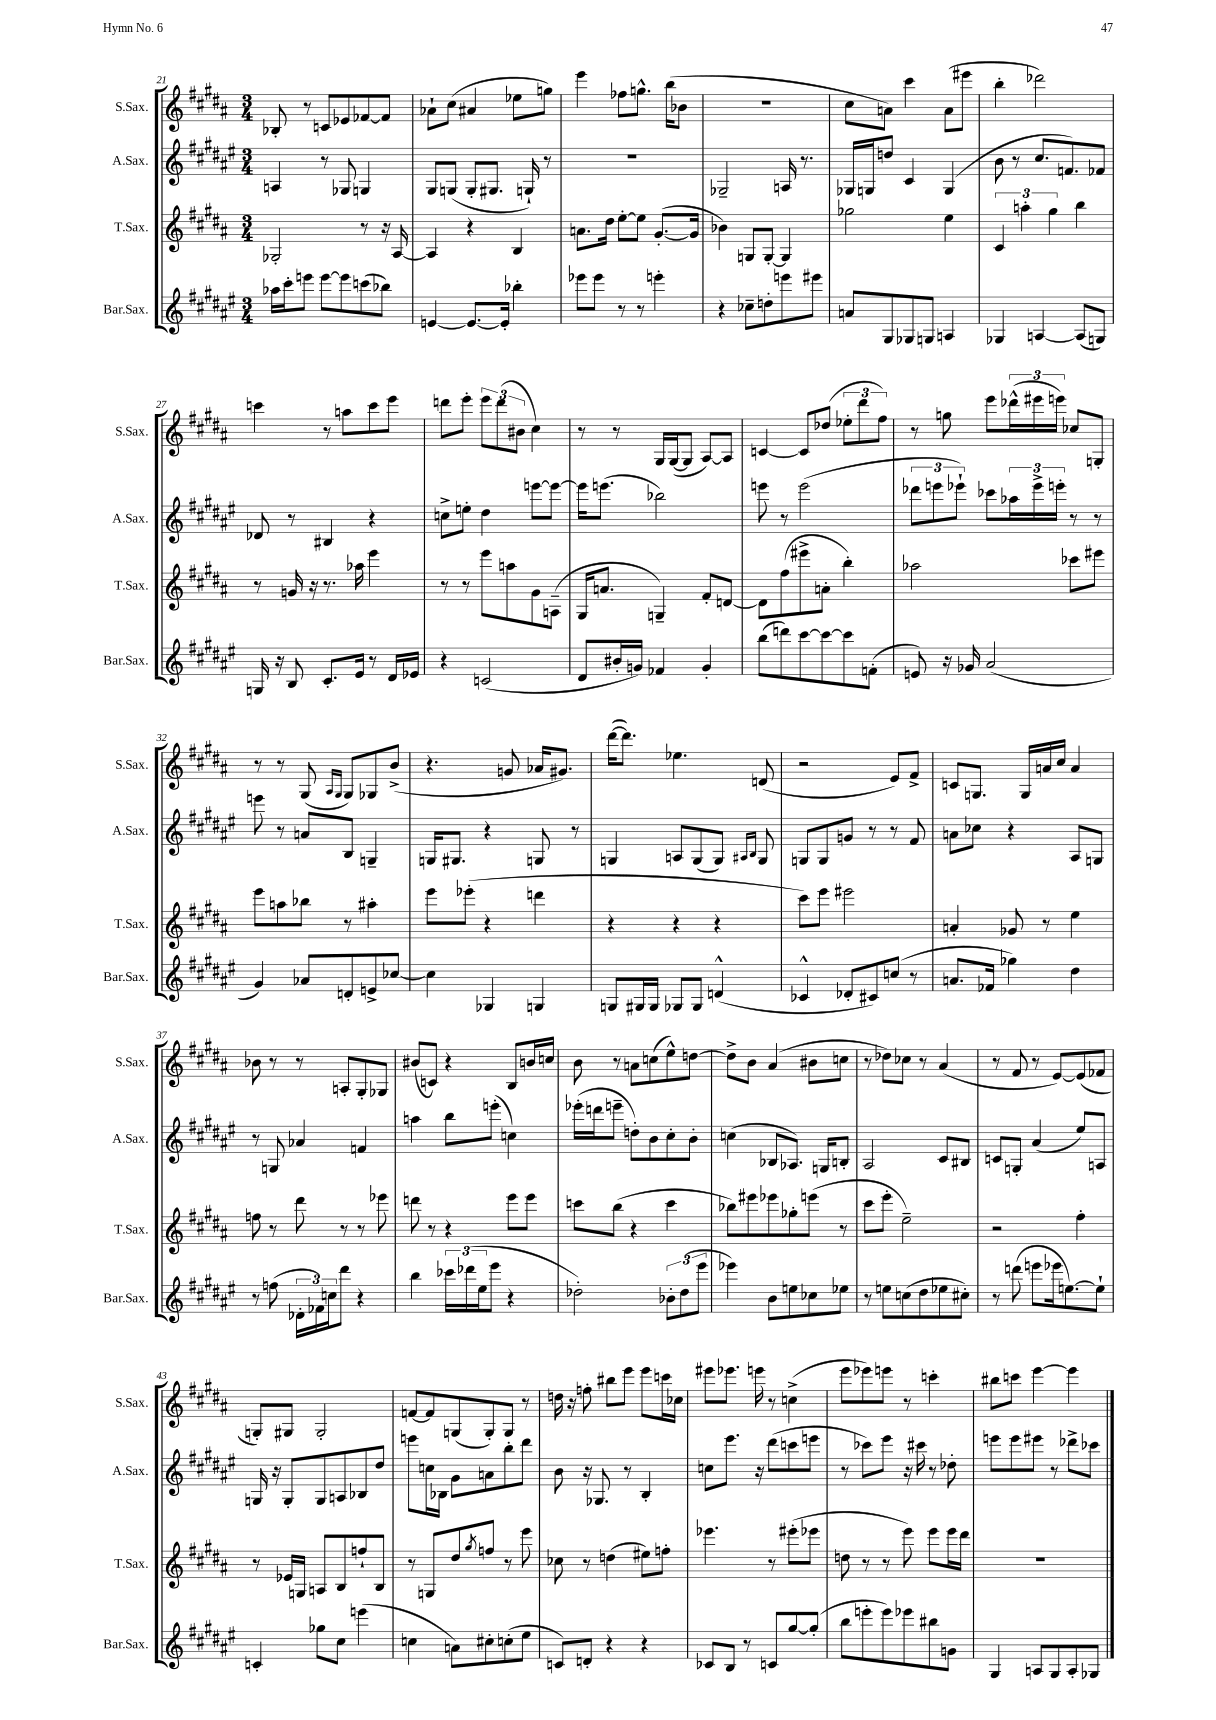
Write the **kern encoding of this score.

**kern	**kern	**kern	**kern
*part4	*part3	*part2	*part1
*staff4	*staff3	*staff2	*staff1
*I"Bar.Sax.	*I"T.Sax.	*I"A.Sax.	*I"S.Sax.
*I'Bar.Sax.	*I'T.Sax.	*I'A.Sax.	*I'S.Sax.
*clefG2	*clefG2	*clefG2	*clefG2
*k[f#c#g#d#a#e#]	*k[f#c#g#d#a#]	*k[f#c#g#d#a#e#]	*k[f#c#g#d#a#]
*M3/4	*M3/4	*M3/4	*M3/4
=21	=21	=21	=21
16aa-X\LL	2G-X'/	4An/	8B-X'/
16ccc#'\J	.	.	.
8eeen\J	.	.	8r
[8eee\L	.	8r	8cn/L
8eee\]	.	8G-X/	8e-X/
(8cccn\	8r	4Gn/	[8f-X/
8bb-X\J)	16r	.	8f-/J]
.	[16A#/	.	.
=22	=22	=22	=22
[4en/	4A#/]	8G#/L	8a-X`\L
.	.	(8Gn/J	(8cc#\J
8.e/L_	4r	8G'/L	4a#X/
.	.	8.G#X/J	.
16e'/Jk]	.	.	.
4bb-X'\	4B/	.	8ee-X\L
.	.	16Gn`/)	.
.	.	8r	8ggn\J)
=23	=23	=23	=23
8eee-X\L	8.an\L	2.r	4eee\
8eee-\J	.	.	.
.	16dd#\Jk	.	.
8r	[8ee'\L	.	8ff-X\L
8r	8ee\J]	.	8.ggn^^\J
4eeen'\	([8.g#'/L	.	.
.	.	.	(16bb\KL
.	.	.	8b-X\J
.	16g#/Jk]	.	.
=24	=24	=24	=24
4r	4b-X\)	2G-X~/	2.r
8cc-X~\L	8Gn/L	.	.
8ddn'\	[8G'/J	.	.
8eeen\	4G/]	16An/	.
.	.	8.r	.
8eee#X\J	.	.	.
=25	=25	=25	=25
8an/L	2gg-X\	16G-X/LL	8cc#\L
.	.	16Gn/J	.
8G#/	.	8ddn/J	8an\J)
8G-X/	.	4c#/	4ccc#\
8Gn/J	.	.	.
4An/	4ee\	(4G/	(8a\L
.	.	.	8eee#X\J
=26	=26	=26	=26
4G-X/	6c#/	8b\	4bb'\
.	.	8r	.
.	6aan'\	.	.
[4An/	.	8.cc#/L	2ddd-X\)
.	6gg#\	.	.
.	.	8.fn/)	.
(8A/L]	4bb\	.	.
8Gn/J)	.	8f-X/J	.
!!LO:LB:g=z
=27	=27	=27	=27
16Gn/	8r	8d-X/	4cccn\
16r	.	.	.
8B/	16gn/	8r	.
.	16r	.	.
8.c#'/L	8.r	4B#X/	8r
.	.	.	8aan\L
16e#/Jk	16aa-X\	.	.
8r	4eee\	4r	8ccc\
16d#/LL	.	.	8eee\J
16e-X/JJ	.	.	.
=28	=28	=28	=28
4r	8r	8ccn^\L	8dddn\L
.	8r	8een'\J	8eee'\J
(2cn/	8eee\L	4dd#\	12eee\L
.	.	.	(12ddd\
.	8aan\	.	.
.	.	.	12b#X\J
.	8g#\	[8eeen\L	4cc#\)
.	(8An~\J	8eee\J_	.
=29	=29	=29	=29
8d#/L	16G#/KL	16eee\KL]	8r
.	8.an/J	(8.eeen\J	.
16b#X'/L	.	.	8r
16gn/JJ)	.	.	.
4f-X/	4Gn~/)	2bb-X\)	16G#/LL
.	.	.	([16G#/J
.	.	.	8G#/J]
4g'/	8f#'/L	.	[8A#/L)
.	[8dn/J	.	8A#/J]
=30	=30	=30	=30
(8bb\L	8d\L]	8eeen\	[4cn/
8dddn\)	(8ff#\	8r	.
[8ccc#\	8eee#X^\	(2eee\	8c/L]
8ccc#\_	8an'\J	.	(8dd-X/J
8ccc#\]	4bb'\)	.	12ee-X'\L
.	.	.	12ddd#\
(8fn'\J	.	.	.
.	.	.	12ff#\J)
=31	=31	=31	=31
8en/)	2aa-X\	12ddd-X\L	8r
.	.	12eeen\	.
16r	.	.	8ggn\
.	.	12eee-X`\J)	.
16g-X/	.	.	.
(2a#/	.	8ccc-X\L	8eee\L
.	.	24aa-X\L	(24ddd-X^^\L
.	.	24eee-^\	24eee#X\
.	.	24eeen'\JJ	24eeen\JJ)
.	8ccc-X\L	8r	8cc-X/L
.	8eee#X\J	8r	8Gn'/J
!!LO:LB:g=z
=32	=32	=32	=32
4g#/)	8eee\L	8eeen\	8r
.	8aan\	8r	8r
8a-X/L	8bb-X\J	8an/L	(8G#/
.	.	.	16qqA#/LL
.	.	.	16qqG#/JJ
8dn'/	8r	8B/J	8G#/L)
8en^/	4aa#X'\	4Gn~/	8G-X/
[8cc-X/J	.	.	(8b^/J
=33	=33	=33	=33
4cc-\]	8eee\L	16Gn/KL	4.r
.	.	8.G#X/J	.
.	(8eee-X'\J	.	.
4G-X/	4r	4r	.
.	.	.	8gn/
4Gn/	4dddn\	8Gn/	16a-X/KL
.	.	.	8.g#X/J)
.	.	8r	.
=34	=34	=34	=34
8Gn/L	4r	4Gn/	([16ddd#\KL
.	.	.	8.ddd#\J])
16G#X/L	.	.	.
16G#/JJ	.	.	.
8G-X/L	4r	8An/L	4.ee-X\
8G-/J	.	(8G/	.
(4dn^^/	4r	8G/J)	.
.	.	16qqA#X/LL	.
.	.	16qqB/JJ	.
.	.	8G/	(8dn/
=35	=35	=35	=35
4c-X^^/	8ccc#\L)	8Gn/L	2r
.	8eee\J	8G/	.
8d-X'/L	2eee#X\	8gn/J	.
8c#X/)	.	8r	.
(8ccn/J	.	8r	8e/L)
8r	.	8f#/	8f#^/J
=36	=36	=36	=36
8.an/L	4an'/	8an\L	8cn/L
.	.	8cc-X\J	8.Gn/J
16f-X/Jk	.	.	.
4gg-X\)	8g-X/	4r	.
.	.	.	16G/LL
.	8r	.	16an/
.	.	.	16cc#/JJ
4dd#\	4ee\	8A#/L	4a/
.	.	8Gn/J	.
!!LO:LB:g=z
=37	=37	=37	=37
8r	8ffn\	8r	8b-X\
(8ffn\	8r	8Gn/	8r
24d-X'\LL	8ddd#\	4a-X/	8r
24f-X\)	.	.	.
24ccn\J	.	.	.
8ddd#\J	8r	.	8An'/L
4r	8r	4fn/	8G#'/
.	8eee-X\	.	8G-X/J
=38	=38	=38	=38
4bb\	8dddn\	4aan\	(8b#X/L
.	8r	.	8cn/J)
24ccc-X\LL	4r	8bb\L	4r
(24ddd-X\	.	.	.
24ee#\J	.	.	.
8eee#\J	.	(8eeen'\J	.
4r	8eee\L	4ccn\)	8B/L
.	8eee\J	.	16bn/L
.	.	.	16ccn/JJ
=39	=39	=39	=39
2dd-X'\)	8cccn\L	(16eee-X'\LL	8b\
.	.	16dddn\J	.
.	(8bb\J	8eeen~\J	8r
.	4r	8ddn'\L)	8an\L
.	.	8b\	(8ccn\
12b-X'\L	4ccc\	8cc#'\	8ee^^\)
(12dd-\	.	.	.
.	.	8b'\J	[8ddn\J
12eee#\J	.	.	.
=40	=40	=40	=40
4eee-X\)	8bb-X\L)	(4ccn\	8dd^\L]
.	8eee#X\	.	8b\J
8b\L	8eee-X\	8B-X/L	(4a#/
8een\	8gg-X'\	8.A-X/J)	.
8cc-X\	(8eeen\J	.	8b#X\L
.	.	16Gn/KL	.
8ee-X\J	8r	8Bn'/J	8ccn\J
=41	=41	=41	=41
8r	8ccc#\L	2A#/	8r
8een\L	8eee'\J	.	8dd-X\L)
(8ccn\	2ee~\)	.	8cc-X\J
8dd#\	.	.	8r
8ee-X\	.	8c#/L	(4a#/
8cc#X'\J)	.	8B#X/J	.
=42	=42	=42	=42
8r	2r	8cn/L	8r
(8dddn\	.	8Gn'/J	8f#/
8eeen\L	.	(4a#/	8r
16eee-X\k	.	.	[8e/L)
[8.een\)	.	.	.
.	4ff#'\	8ee#/L)	(8e/]
8ee`\J]	.	8An/J	8f-X/J
!!LO:LB:g=z
=43	=43	=43	=43
4cn'/	8r	16Gn/	8Gn'/L)
.	.	16r	.
.	16e-X/LL	8G'/L	8G#X/J
.	16Gn/JJ	.	.
8gg-X\L	8An/L	8G/	2G#'/
8cc#\J	8B/	8An/	.
(4eeen\	8ffn`/	8B-X/	.
.	8B/J	8dd#/J	.
=44	=44	=44	=44
4ccn\	8r	8eeen\L	[8fn/L
.	8Gn/L	16ccn\L	8f/]
.	.	16B-X\JJ	.
8an\L)	8dd#/	8g#\L	(8Gn/
.	8qgg#/	.	.
8cc#X'\	8ffn/J	8an\	8G'/)
(8ccn'\	8r	8bb'\	8G/J
8ee#\J	8eee\	8ddd#\J	8r
=45	=45	=45	=45
8cn/L)	8cc-X\	8b\	16ddn\
.	.	.	16r
8dn'/J	8r	16r	8ffn'\
.	.	8.G-X/	.
4r	(4ddn\	.	8bb#X\L
.	.	8r	8eee\J
4r	8ee#X\L)	4B'/	8eee\L
.	8ffn'\J	.	16cccn\L
.	.	.	16cc-X\JJ
=46	=46	=46	=46
8c-X/L	4.eee-X\	8ccn\L	8eee#X\L
8B/J	.	8.eee#\J	8.eee-X\J
8r	.	.	.
.	.	16r	16eeen\
8cn/L	8r	(8ddd#\L	8r
[8gg#/	(8eee#X'\L	8cccn\	(4ccn^\
(8gg#'/J]	8eee-X\J	8eeen\J	.
=47	=47	=47	=47
8bb\L	8ddn\	8r	8eee\L
8eeen'\	8r	8ccc-X\L)	8eee-X\)
8eee\)	8r	8eee#\J	8eeen\J
8eee-X\	8eee\)	16r	8r
.	.	16ccc#X\	.
8bb#X\	8eee\L	8r	4cccn'\
8gn\J	16eee\L	8dd-X'\	.
.	16ddd#\JJ	.	.
=48	=48	=48	=48
4G#/	2.r	8eeen\L	8bb#X\L
.	.	8eee\	8cccn\J
8An/L	.	8eee#X\J	[4eee\
8G#/	.	8r	.
8A'/	.	8ddd-X^\L	4eee\]
8G-X/J	.	8ccc-X\J	.
==	==	==	==
*-	*-	*-	*-
